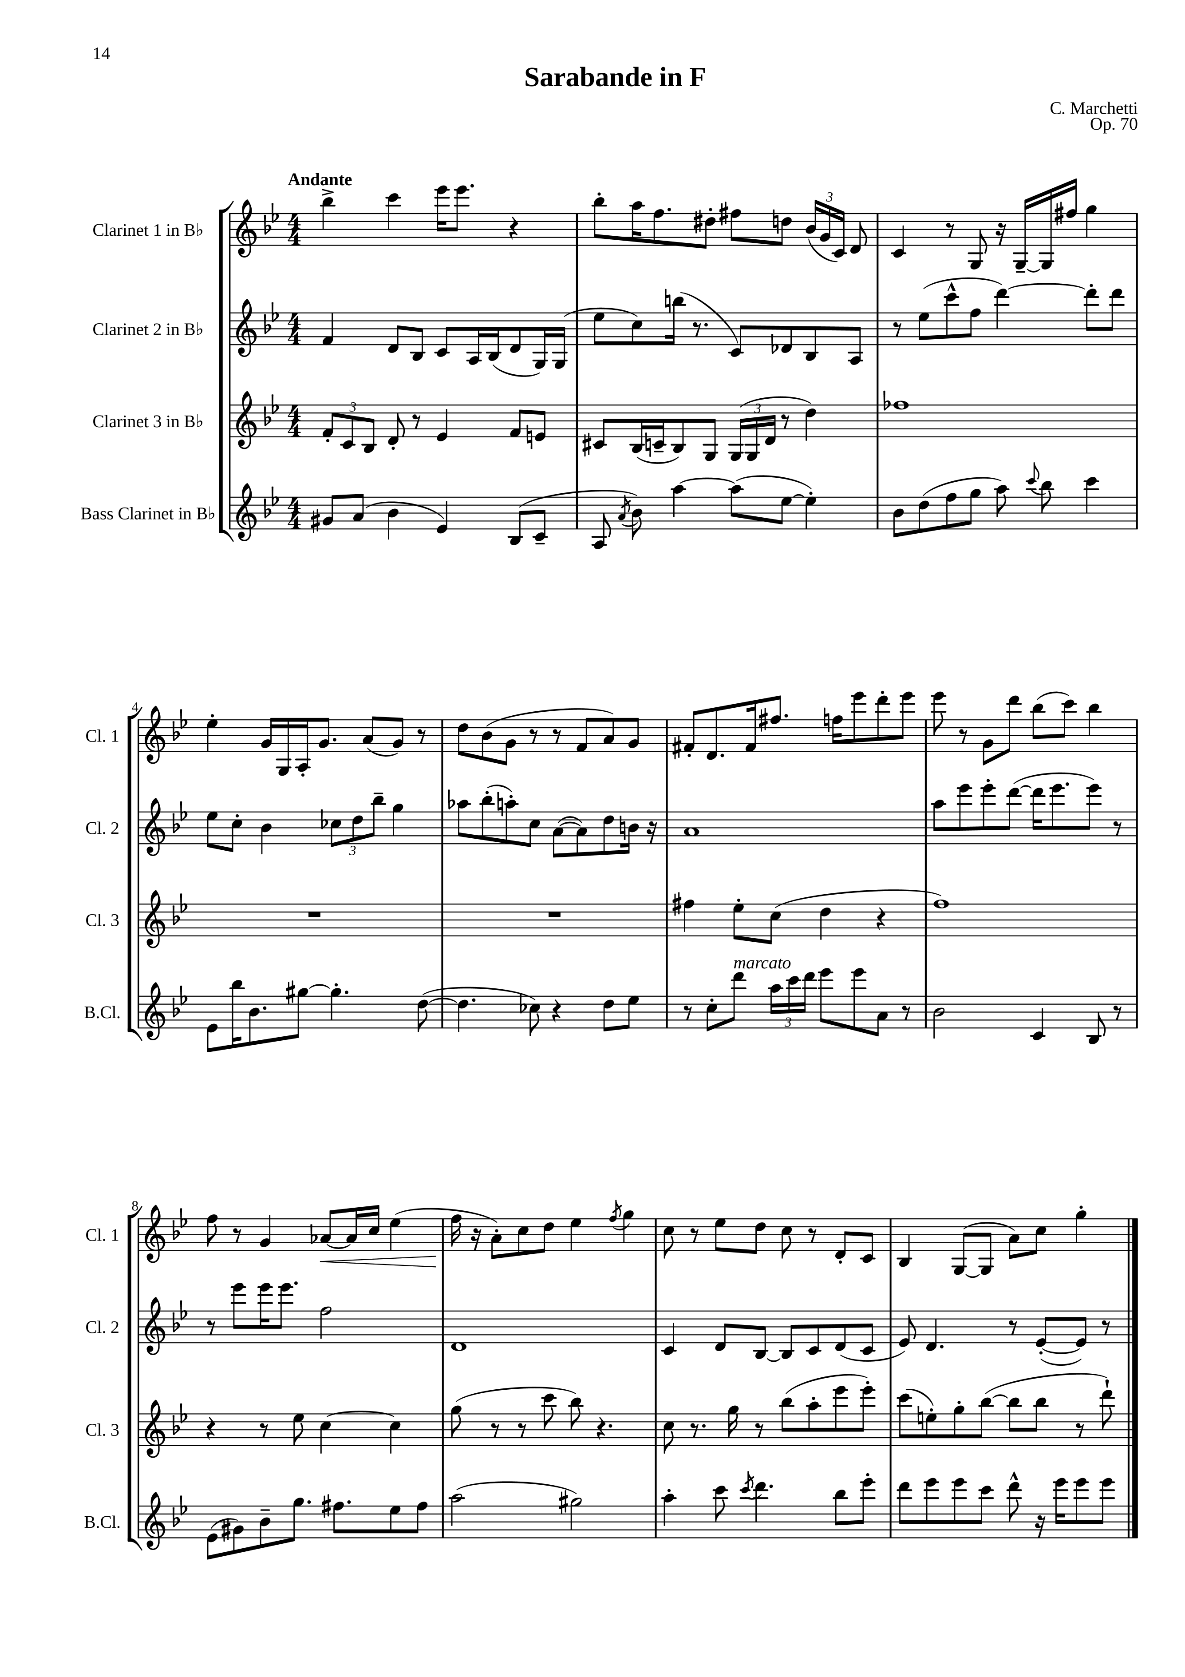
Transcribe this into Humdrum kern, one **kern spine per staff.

**kern	**kern	**kern	**kern	**dynam
*part4	*part3	*part2	*part1	*part1
*staff4	*staff3	*staff2	*staff1	*staff1
*I"Bass Clarinet in B♭	*I"Clarinet 3 in B♭	*I"Clarinet 2 in B♭	*I"Clarinet 1 in B♭	*
*I'B.Cl.	*I'Cl. 3	*I'Cl. 2	*I'Cl. 1	*
*clefG2	*clefG2	*clefG2	*clefG2	*
*k[b-e-]	*k[b-e-]	*k[b-e-]	*k[b-e-]	*
*M4/4	*M4/4	*M4/4	*M4/4	*
=1	=1	=1	=1	=1
!	!	!	!LO:TX:a:B:t=Andante	!
8g#X/L	12f'/L	4f/	4bb-^\	.
.	12c/	.	.	.
(8a/J	.	.	.	.
.	12B-/J	.	.	.
4b-\	8d'/	8d/L	4ccc\	.
.	8r	8B-/J	.	.
4e-/)	4e-/	8c/L	16eee-\KL	.
.	.	.	8.eee-\J	.
.	.	16A/L	.	.
.	.	(16B-/J	.	.
(8B-/L	8f/L	8d/	4r	.
8c~/J	8en/J	16G/L)	.	.
.	.	(16G/JJ	.	.
=2	=2	=2	=2	=2
8A/	8c#X/L	8ee-\L	8bb-'\L	.
8qa/	.	.	.	.
8b-\)	(16B-/L	8cc\)	16aa\K	.
.	16cn~/J	.	8.ff\	.
[4aa\	8B-/)	(16bbn\Jk	.	.
.	.	8.r	.	.
.	8G/J	.	8dd#X'\J	.
(8aa\L]	(24G/LL	8c/L)	8ff#X\L	.
.	24G/	.	.	.
.	24d/JJ	.	.	.
[8ee-\J	8r	8d-X/	8ddn\J	.
4ee-'\])	4dd\)	8B-/	(24b-/LL	.
.	.	.	24g/	.
.	.	.	24c/JJ)	.
.	.	8A/J	8d/	.
=3	=3	=3	=3	=3
8b-\L	1ff-X	8r	4c/	.
(8dd\	.	(8ee-\L	.	.
8ff\	.	8ccc^^\	8r	.
8gg\J	.	8ff\J	8G/	.
8aa\)	.	[4ddd\)	16r	.
.	.	.	[16G~/LL	.
8qqccc/	.	.	.	.
8bb-\	.	.	16G/]	.
.	.	.	16ff#X/JJ	.
4ccc\	.	8ddd'\L]	4gg\	.
.	.	8ddd\J	.	.
!!LO:LB:g=z
=4	=4	=4	=4	=4
8e-\L	1r	8ee-\L	4ee-'\	.
16bb-\K	.	8cc'\J	.	.
8.b-\	.	.	.	.
.	.	4b-\	16g/LL	.
.	.	.	16G/	.
[8gg#X\J	.	.	16A'/J	.
.	.	.	8.g/J	.
4.gg#'\]	.	12cc-X\L	.	.
.	.	12dd\	.	.
.	.	.	(8a/L	.
.	.	12bb-~\J	.	.
.	.	4gg\	8g/J)	.
([8dd\	.	.	8r	.
=5	=5	=5	=5	=5
4.dd\]	1r	8aa-X\L	8dd\L	.
.	.	(8bb-'\	(8b-\	.
.	.	8aan'\)	8g\J	.
8cc-X\)	.	8cc\J	8r	.
4r	.	([8a\L	8r	.
.	.	8a\])	8f/L	.
8dd\L	.	8dd\	8a/)	.
8ee-\J	.	16bn\Jk	8g/J	.
.	.	16r	.	.
=6	=6	=6	=6	=6
8r	4ff#X\	1a	8f#X'/L	.
8cc'\L	.	.	8.d/	.
!LO:TX:a:i:t=marcato	!	!	!	!
8ddd\J	8ee-'\L	.	.	.
.	.	.	16f#/k	.
24aa\LL	(8cc\J	.	8.ff#X/J	.
24ccc\	.	.	.	.
24ddd\JJ	.	.	.	.
8eee-\L	4dd\	.	.	.
.	.	.	16ffn\KL	.
8eee-\	.	.	8eee-\	.
8a\J	4r	.	8ddd'\	.
8r	.	.	8eee-\J	.
=7	=7	=7	=7	=7
2b-\	1ff)	8aa\L	8eee-\	.
.	.	8eee-\	8r	.
.	.	8eee-'\	8g\L	.
.	.	([8ddd\J	8ddd\J	.
4c/	.	16ddd\KL]	(8bb-\L	.
.	.	8.eee-\	.	.
.	.	.	8ccc\J)	.
8B-/	.	8eee-\J)	4bb-\	.
8r	.	8r	.	.
!!LO:LB:g=z
=8	=8	=8	=8	=8
(8e-\L	4r	8r	8ff\	.
8g#X\)	.	8eee-\L	8r	.
8b-~\	8r	16eee-\K	4g/	.
.	.	8.eee-\J	.	.
8.gg\J	8ee-\	.	.	.
!	!	!	!	!LO:HP:b
.	[4cc\	2ff\	[8a-X/L	<
8.ff#X\L	.	.	.	.
.	.	.	16a-/L]	.
.	.	.	16cc/JJ	.
8ee-\	4cc\]	.	(4ee-\	.
8ff#\J	.	.	.	.
=9	=9	=9	=9	=9
(2aa\	(8gg\	1d	16ff\	.
.	.	.	16r	[
.	8r	.	8a'\L)	.
.	8r	.	8cc\	.
.	8ccc\	.	8dd\J	.
2gg#X\)	8bb-\)	.	4ee-\	.
.	4.r	.	.	.
.	.	.	8qff/	.
.	.	.	4gg\	.
=10	=10	=10	=10	=10
4aa'\	8cc\	4c/	8cc\	.
.	8.r	.	8r	.
8ccc\	.	8d/L	8ee-\L	.
.	16gg\	.	.	.
8qccc/	.	.	.	.
4.ddd\	8r	[8B-/J	8dd\J	.
.	(8bb-\L	8B-/L]	8cc\	.
.	8aa'\	8c/	8r	.
8bb-\L	8eee-\	(8d/	8d'/L	.
8eee-'\J	8eee-'\J)	8c/J	8c/J	.
=11	=11	=11	=11	=11
8ddd\L	(8ccc\L	8e-/)	4B-/	.
8eee-\	8een'\)	4.d/	.	.
8eee-\	8gg'\	.	([8G/L	.
8ccc\J	([8bb-\J	.	8G/J]	.
8ddd^^\	8bb-\L]	8r	8a\L)	.
16r	8bb-\J	([8e-'/L	8cc\J	.
16eee-\KL	.	.	.	.
8eee-\	8r	8e-/J])	4gg'\	.
8eee-\J	8ddd`\)	8r	.	.
==	==	==	==	==
*-	*-	*-	*-	*-
